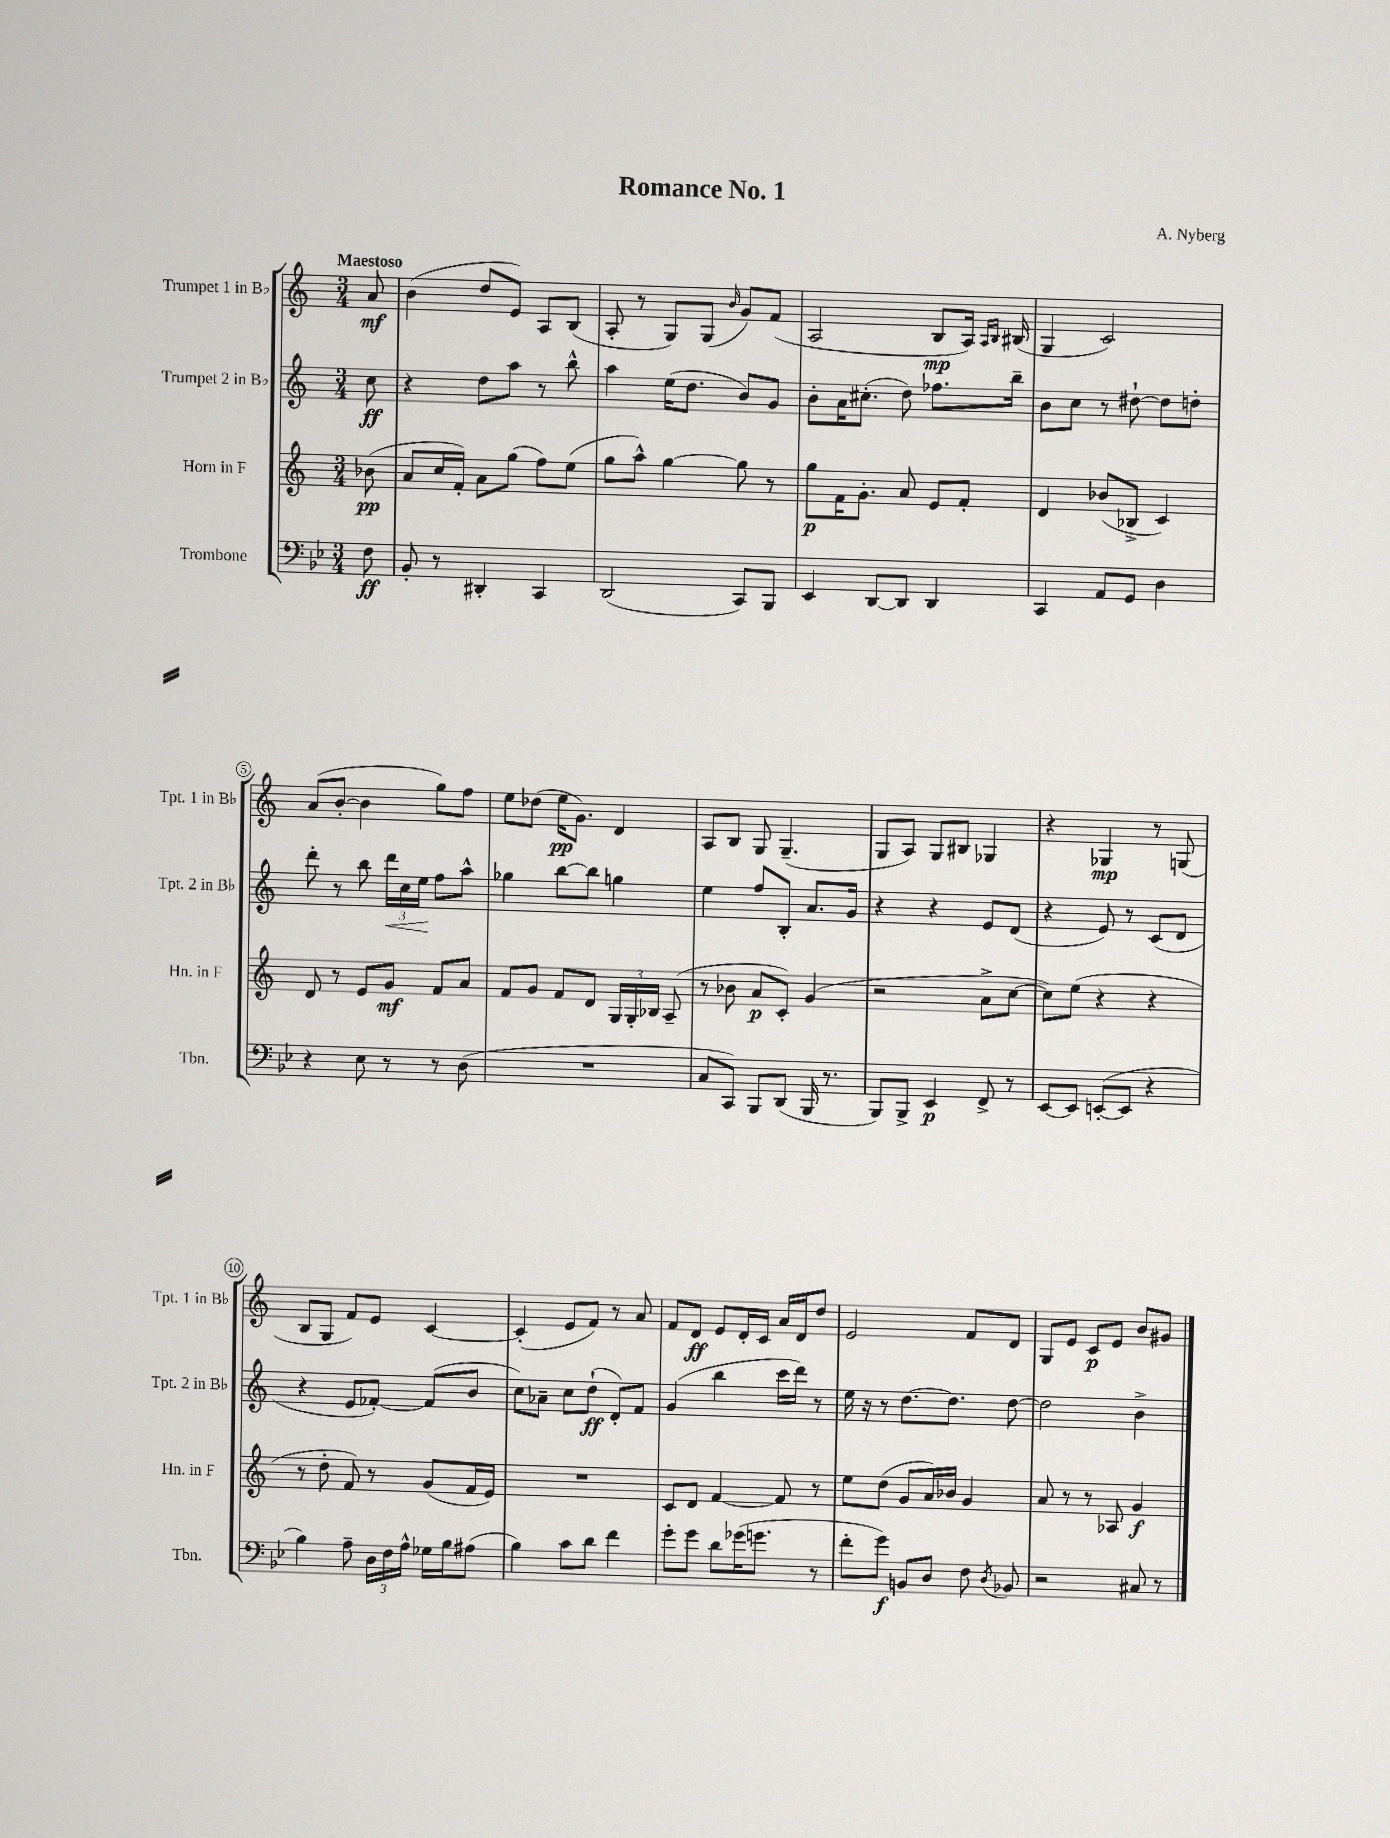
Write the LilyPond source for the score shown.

\header { title = "Romance No. 1" composer = "A. Nyberg" }
<<
\new StaffGroup <<
\new Staff = "s0" \with { instrumentName = "Trumpet 1 in Bb" shortInstrumentName = "Tpt. 1 in Bb" } {
    \clef treble \key c \major \numericTimeSignature \time 3/4 \partial 8 \tempo "Maestoso"
    \autoBeamOff a'8\mf |
    b'4( d''8[ e'8]) a8[ b8]( |
    a8-. r8 g8[) g8]( \grace { b'16 } g'8[) f'8]( |
    a2 b8[\mp a16]) \grace { a16[ b16] } bis16( |
    g4 c'2) |
    a'8[( b'8]~-. b'4 g''8[) f''8] |
    e''8[ des''8]( e''16[\pp g'8.]) d'4 |
    a8[ b8] g8 g4.--( |
    g8[ a8]) g8[ bis8] ges4 |
    r4 ges4\mp r8 g8( |
    b8[ g8] f'8[) e'8] c'4~ |
    c'4-.( e'8[ f'8]) r8 a'8 |
    f'8[ d'8]\ff e'8[ d'16-. c'16] a'16[ d'16 d''8] |
    e'2 f'8[ d'8] |
    g8[ e'8] c'8[\p e'8] b'8[ gis'8] \bar "|." |
}
\new Staff = "s1" \with { instrumentName = "Trumpet 2 in Bb" shortInstrumentName = "Tpt. 2 in Bb" } {
    \clef treble \key c \major \numericTimeSignature \time 3/4 \partial 8
    \autoBeamOff c''8\ff |
    r4 d''8[ a''8] r8 b''8-^ |
    a''4 e''16[( d''8.] b'8[) g'8] |
    b'8[-. a'16 cis''8.]-.( d''8) fes''8.[ b''16]-- |
    b'8[ c''8] r8 dis''8~-! dis''8[ d''8]-. |
    d'''8-. r8 b''8 \tuplet 3/2 { d'''16[\< c''16 e''16]\! } f''8[ a''8]-^ |
    ges''4 b''8[~ b''8] g''4 |
    e''4 f''8[ b8]-. a'8.[ g'16] |
    r4 r4 e'8[ d'8]( |
    r4 e'8) r8 c'8[( d'8] |
    r4 e'8[ fes'8]~-.) fes'8[( b'8] |
    c''8[) aes'8]-- c''8[ d''8]-!\ff( d'8[-.) f'8] |
    g'4( b''4 c'''16[ d'''16]) r8 |
    e''16 r16 r8 d''8.[~ d''8.] d''8~ |
    d''2 b'4-> \bar "|." |
}
\new Staff = "s2" \with { instrumentName = "Horn in F" shortInstrumentName = "Hn. in F" } {
    \clef treble \key c \major \numericTimeSignature \time 3/4 \partial 8
    \autoBeamOff bes'8\pp( |
    a'8[ c''16 f'16]-.) a'8[ g''8]( f''8[) e''8]( |
    g''8[ a''8]-^) g''4~ g''8 r8 |
    g''8[\p f'16 g'8.]-. a'8 e'8[ f'8]-. |
    d'4 bes'8[( bes8]-> c'4) |
    d'8 r8 e'8[ g'8]\mf f'8[ a'8] |
    f'8[ g'8] f'8[ d'8] \tuplet 3/2 { g16[ g16-. bes16] } a8--( |
    r8 bes'8 a'8[\p c'8]-.) g'4( |
    r2 a'8[-> c''8]~ |
    c''8[) e''8]( r4 r4 |
    r8 d''8-. f'8) r8 g'8[( f'16 e'16]) |
    R2. |
    c'8[ d'8] f'4~ f'8 r8 |
    e''8[ d''8]( g'8[ a'16) bes'16] g'4 |
    a'8 r8 r8 aes8 g'4\f \bar "|." |
}
\new Staff = "s3" \with { instrumentName = "Trombone" shortInstrumentName = "Tbn." } {
    \clef bass \key bes \major \numericTimeSignature \time 3/4 \partial 8
    \autoBeamOff f8\ff |
    bes,8-. r8 dis,4-. c,4 |
    d,2( c,8[) bes,,8] |
    ees,4 d,8[~ d,8] d,4 |
    c,4 a,8[ g,8] d4 |
    r4 ees8 r8 r8 d8( |
    R2. |
    c8[ c,8]) bes,,8[ d,8]( bes,,16 r8. |
    bes,,8[) bes,,8]-> ees,4\p f,8-> r8 |
    ees,8[~ ees,8] e,8[~-.( e,8] r4 |
    bes4) a8-- \tuplet 3/2 { d16[ f16 a16]-^ } ges16[ bes16 ais8]( |
    bes4) c'8[ d'8] f'4 |
    g'8[-. g'8] d'8[ ges'16( g'8.] r8 |
    f'8[-. g'8]\f) b,8[ d8] f8 \acciaccatura { d8 } bes,8 |
    r2 cis8 r8 \bar "|." |
}
>>
>>
\layout { \context { \Score \override BarNumber.stencil = #(make-stencil-circler 0.1 0.3 ly:text-interface::print) } }
